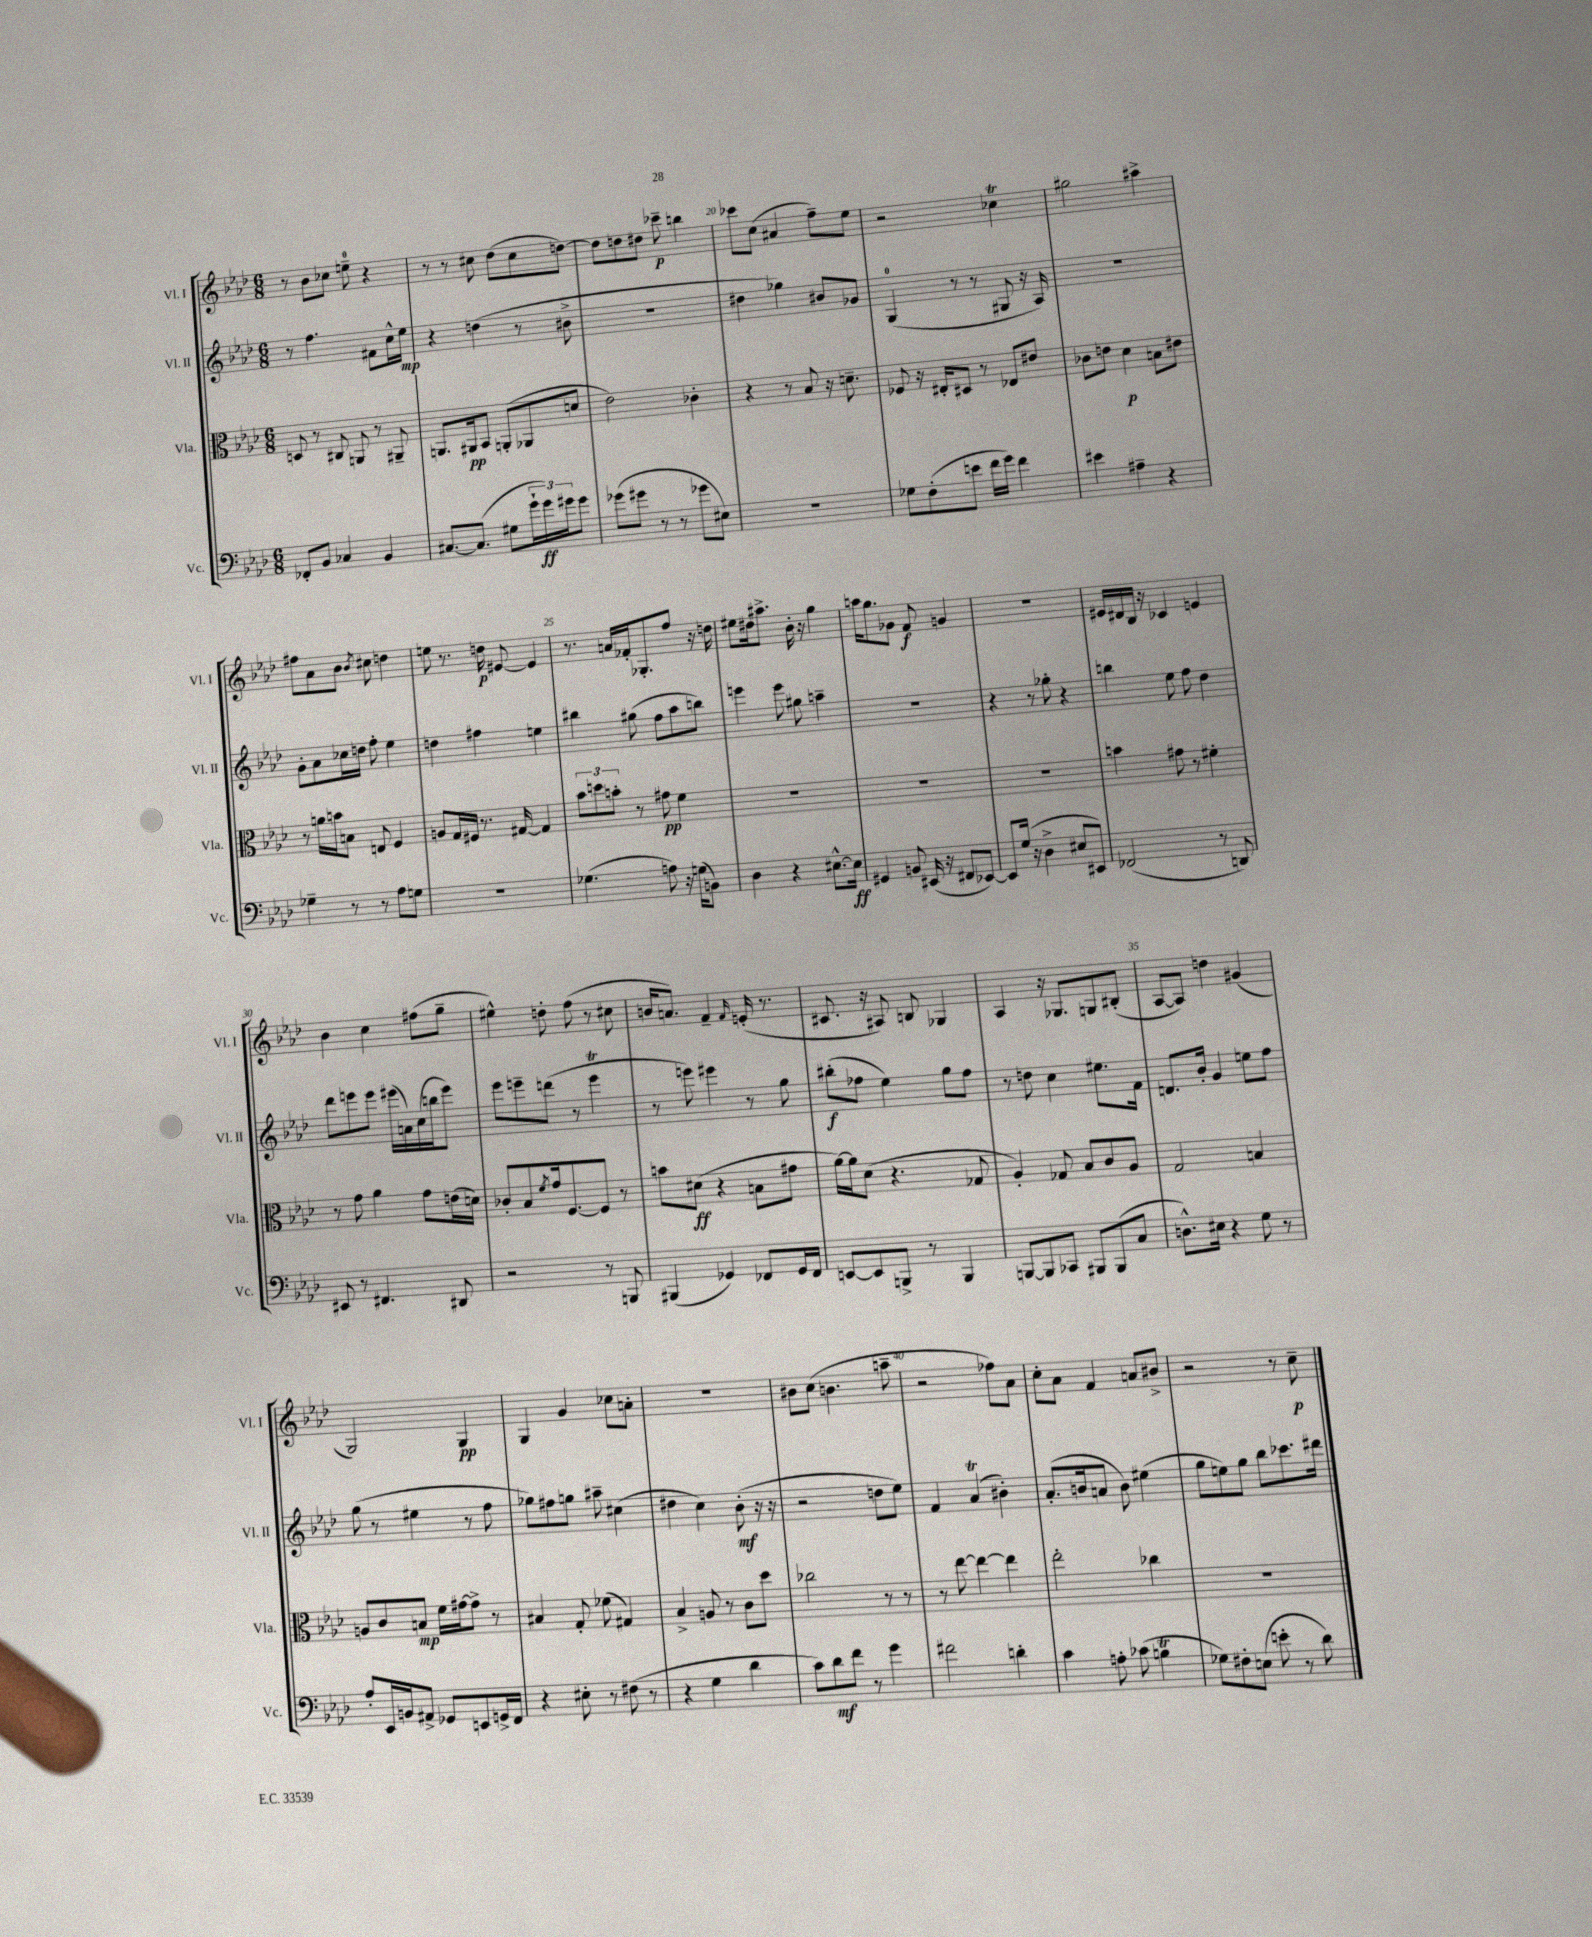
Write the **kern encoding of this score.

**kern	**kern	**kern	**kern
*staff4	*staff3	*staff2	*staff1
*clefF4	*clefC3	*clefG2	*clefG2
*k[b-e-a-d-]	*k[b-e-a-d-]	*k[b-e-a-d-]	*k[b-e-a-d-]
*M6/8	*M6/8	*M6/8	*M6/8
8FF-'	8D	8r	8r
8BB-	8r	4.ff	8b-
4C-	8C#	.	8cc-
.	8AA	.	8ee~
4BB-	8r	8f#	4r
.	8AA#~	16cc^^	.
.	.	16ee-	.
=	=	=	=
[8.C#	8.AA	4r	8r
.	.	.	8r
(8.C#]	16AA#	.	.
.	8BB-	(4dd	8cc#
8G#	(8AA'	.	(8dd-
24g`	8AA-	8r	8cc#
24g)	.	.	.
24g#	.	.	.
8g#	8d	8b#^	[8dd)
=	=	=	=
(8g-	2e-)	2.r	8dd]
8g#	.	.	8dd
8r	.	.	8dd#
8r	.	.	8ccc-~
8g-	4c-'	.	4bb
8E#)	.	.	.
=	=	=	=
2.r	4r	4dd#	8ccc-
.	.	.	(8cc
.	8r	4gg-)	4a#
.	8B-	.	.
.	16r	8b#	8ff~)
.	8.d~	.	.
.	.	8g-	8ee-
=	=	=	=
8G-	8F-	(4G	2r
(8F'	16r	.	.
.	16E#'	.	.
8e	8D#	8r	.
16f	8r	8r	.
16g)	.	.	.
4f	8E-	8G#	4cc-
.	8e#	16r	.
.	.	16A-)	.
=	=	=	=
4e#	8c-	2.r	2gg#
.	8e	.	.
4A#~	4d-	.	.
4r	8B	.	4aa#^
.	8e#	.	.
=	=	=	=
4G-~	8r	8g'	8ff#
.	16a	8a-	8a-
.	16b	.	.
8r	8B	16cc-	8b-
.	.	16dd	.
.	.	.	8qb-
8r	8E	8ff'	8cc#
8A-	4F	4ee-	4dd
8G	.	.	.
=	=	=	=
2.r	8A	4dd	8ee
.	16G	.	8.r
.	16F#	.	.
.	8.r	4ff#	.
.	.	.	16dd
.	.	.	[8e#
.	[16G#	.	.
.	4G#]	4ee	4e#]
=	=	=	=
(4.G-	12b-	4bb#	8.r
.	12dd	.	.
.	12b'	.	.
.	.	.	16a
.	8r	(8gg#	16f-'
.	.	.	8.G-'
8A)	8g#	8ff	.
16r	4f	8aa-	8ff
(16G	.	.	.
8BB)	.	8bb)	16r
.	.	.	16dd
=	=	=	=
4D-	2.r	4eee	8ee#
.	.	.	16dd#
.	.	.	8.aa#^
4r	.	8eee	.
.	.	8gg#	16b-'
.	.	.	16r
[8.E#^^	.	4aa~	4gg
16E#]	.	.	.
=	=	=	=
4GG#	2.r	2.r	16aa
.	.	.	8.gg
8BB	.	.	8g-
(16EE#	.	.	8f
16r	.	.	.
8FF#	.	.	4g
[8EE-)	.	.	.
=	=	=	=
8EE-]	2.r	4r	2.r
(16G	.	.	.
16r	.	.	.
4D-^	.	8r	.
.	.	8gg-'	.
8E#	.	4r	.
8EE#)	.	.	.
=	=	=	=
(2FF-	4b	4bb	16e#
.	.	.	16d#
.	.	.	16B-
.	.	.	16r
.	8g#	8ee-	4c-
.	8r	8ff	.
8r	4f#'	4dd-	4e
8DD)	.	.	.
=	=	=	=
8EE#	8r	8ddd-	4b-
8r	8g	8eee	.
4.FF#	4a-	8eee	4cc
.	.	(16eee#	.
.	.	16a)	.
.	8g	(16cc	(8ff#
.	.	16bb	.
8DD#	(16e	8eee#)	8gg~
.	16d)	.	.
=	=	=	=
2r	8c-'	8eee-	4ee#^^)
.	8B-	8eee~	.
.	8qf	.	.
.	16g	(8ddd	8dd'
.	[8.F	.	.
.	.	8r	(8ff
8r	8F]	4eee	8r
8BBB	8r	.	8cc#
=	=	=	=
(4BBB#	8b	8r	16b
.	.	.	8.a)
.	(8d#	8eee)	.
4GG-)	4r	4eee#	4f~
.	.	.	16qqf
8FF-	8B	8r	(16e'
.	.	.	8.r
16GG-	8g#	8gg	.
16FF-	.	.	.
=	=	=	=
[8EE	[16a-)	(8bb#'	8.c#
.	16a-]	.	.
8EE]	(8d-	8ff-	.
.	.	.	16r
8BBB^	4.r	4ee-)	8A#)
8r	.	.	8B
4BBB	.	8gg	4G-
.	8G-	8ff-	.
=	=	=	=
[8BBB	4A-')	8r	4A-
8BBB]	.	8dd	.
8CC-	8G-	4cc	16r
.	.	.	8.G-
8BBB#	8B-	.	.
(8BBB#	8c	8.ee#	8G
8C	8A-	.	(8B#'
.	.	16f	.
=	=	=	=
8.D^^)	2G	8.d	[8A-
.	.	.	8A-])
16E#	.	16b-'	.
4r	.	4g	4dd
8G	4B	8ee	(4g#
8r	.	8ff	.
=	=	=	=
8A-'	8A	(8gg	2G)
16EE-	8c	8r	.
16BB	.	.	.
8AA#^	8B	4ee#	.
8GG-	16f	.	.
.	[16g#	.	.
8EE	8g#^]	8r	4G
16GG^	8r	8ff	.
16FF	.	.	.
=	=	=	=
4r	4B#	8gg-)	4G
.	.	8ff#	.
8E#'	8G'	8gg	4g
8r	(8f-	8aa#~	.
(8F#	4G#)	(4cc#	8cc-
8r	.	.	8a'
=	=	=	=
4r	4B-^	4dd#	2.r
4G	8A	4cc)	.
.	8r	.	.
4d-	8c	(8b-'	.
.	8dd-	16r	.
.	.	16r	.
=	=	=	=
8c)	2cc-	2r	8b#
8d-	.	.	(8cc
8f	.	.	4.b
8r	.	.	.
4g	8r	8dd	.
.	8r	8ee-)	8aa~
=	=	=	=
2f#	8r	4f	2r
.	[8ee-	.	.
.	4ee-_	(4a-	.
4d'	4ee-]	4b#')	8ff-)
.	.	.	8a-
=	=	=	=
4c	2ee-'	(8.a-'	8cc'
.	.	.	8a-
.	.	16b	.
8A'	.	8a	4f
(8c-	.	8b)	.
4B	4cc-	(4ee#	8a
.	.	.	8b#^
=	=	=	=
8G-)	2.r	8gg	2r
8F#'	.	8ee)	.
(8E	.	8gg	.
8e'	.	8bb-	.
8r	.	8.ccc-	8r
8d-)	.	.	8cc~
.	.	16ddd#	.
==	==	==	==
*-	*-	*-	*-
